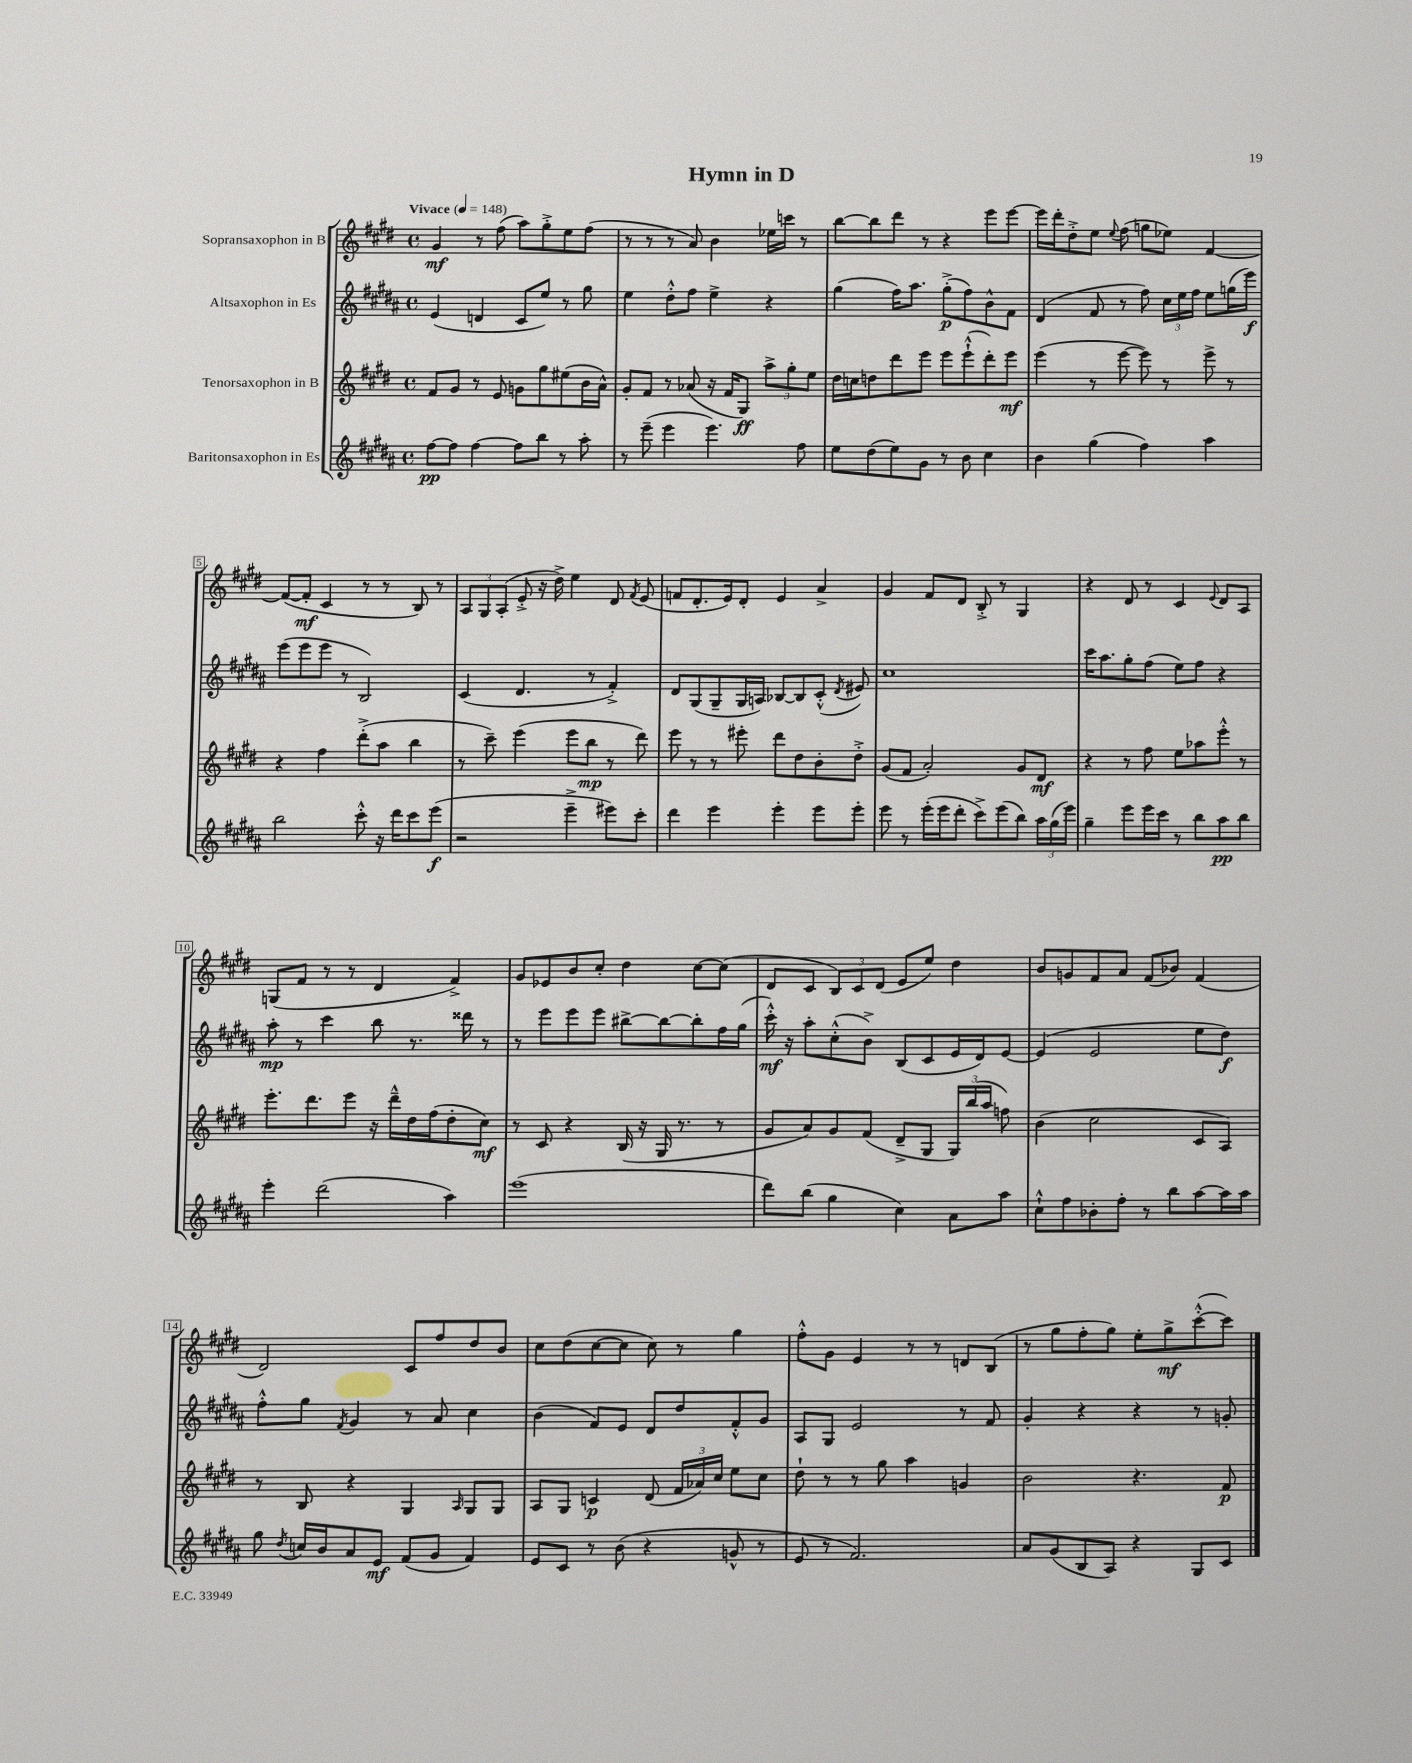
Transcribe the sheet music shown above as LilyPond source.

\header { title = "Hymn in D" }
<<
\new StaffGroup <<
\new Staff = "s0" \with { instrumentName = "Sopransaxophon in B" } {
    \clef treble \key e \major \defaultTimeSignature \time 4/4 \tempo "Vivace" 4 = 148
    \autoBeamOff gis'4\mf r8 fis''8( a''8[) gis''8-.-> e''8 fis''8]( |
    r8 r8 r8 a'8) b'4 ees''16[ c'''16] r8 |
    b''8[~ b''8 dis'''8] r8 r4 e'''8[ e'''8]~ |
    e'''16[ dis'''16-. dis''8-.-> e''8] \appoggiatura { e''8 } fis''8( g''8[ ees''8]) fis'4~ |
    fis'8[~( fis'8]-.\mf cis'4 r8 r8 b8) r8 |
    \tuplet 3/2 { a8[ gis8 a8]-.( } e'8-.-> r16 dis''16->) e''4 dis'8 \acciaccatura { fis'8 } e'8( |
    f'8[ dis'8.-. e'16) dis'8]-. e'4 a'4-> |
    gis'4 fis'8[ dis'8] b8-.-> r8 gis4 |
    r4 dis'8 r8 cis'4 \appoggiatura { e'8 } dis'8[ a8] |
    g8[( fis'8] r8 r8 dis'4 fis'4->) |
    gis'8[ ees'8 b'8 cis''8]-. dis''4 cis''8[~ cis''8]( |
    dis'8[ cis'8] \tuplet 3/2 { b8[) cis'8 dis'8]( } e'8[ e''8]) dis''4 |
    b'8[ g'8 fis'8 a'8] fis'8[( bes'8]) fis'4( |
    dis'2) cis'8[ fis''8 dis''8 b'8] |
    cis''8[ dis''8( cis''8~ cis''8] cis''8) r8 gis''4 |
    fis''8[-.-^ gis'8] e'4 r8 r8 d'8[ b8]( |
    r8 gis''8[ fis''8-. gis''8]) e''8[-. gis''8->\mf cis'''8~-.-^( cis'''8]) \bar "|." |
}
\new Staff = "s1" \with { instrumentName = "Altsaxophon in Es" } {
    \clef treble \key b \major \defaultTimeSignature \time 4/4
    \autoBeamOff e'4( d'4 cis'8[ e''8]) r8 gis''8 |
    e''4 dis''8[-.-^ fis''8] e''4-> r4 |
    gis''4( fis''16[) ais''8.] gis''8[-.->\p( fis''8) b'8-^ fis'8] |
    dis'4( fis'8 r8 fis''8) \tuplet 3/2 { cis''16[ e''16 fis''16] } e''8[ g''16( e'''16]\f) |
    e'''8[( e'''8 e'''8] r8 b2) |
    cis'4( dis'4. r8 fis'4-.->) |
    dis'8[ gis8( gis8-- gis16 a16]) bes8[~ bes8 cis'8]-.-^( \acciaccatura { dis'8 } eis'8) |
    cis''1 |
    cis'''16[ ais''8. gis''8-. fis''8]( e''8[) fis''8] r4 |
    ais''8-.\mp r8 cis'''4 b''8 r8. disis'''16 r8 |
    r8 e'''8[ e'''8 e'''8] bis''8[~-> bis''8~ bis''8-. fis''16 gis''16]( |
    cis'''16-.-^\mf) r16 ais''8[-. cis''8-.-^( b'8]->) b8[( cis'8 e'16 dis'16) e'8]~ |
    e'4( e'2 e''8[ dis''8]\f) |
    fis''8[-.-^ gis''8] \acciaccatura { fis'8 } gis'4 r8 ais'8 cis''4 |
    b'4( fis'8[) e'8] dis'8[ dis''8 fis'8-.-^ gis'8] |
    ais8[ gis8] e'2 r8 fis'8 |
    gis'4-. r4 r4 r8 g'8-. \bar "|." |
}
\new Staff = "s2" \with { instrumentName = "Tenorsaxophon in B" } {
    \clef treble \key e \major \defaultTimeSignature \time 4/4
    \autoBeamOff fis'8[ gis'8] r8 e'8 g'8[ gis''8 eis''8( b'16 a'16]-^) |
    gis'8[-. fis'8] r8 aes'8( r16 fis'16[ gis8]\ff) \tuplet 3/2 { a''8[-> gis''8-. e''8] } |
    dis''16[ c''16 d''8 dis'''8 e'''8] e'''8[ e'''8-!-^( dis'''8-.) e'''8]\mf |
    e'''4( r8 e'''8~ e'''8) r8 e'''8-> r8 |
    r4 fis''4 dis'''8[-.->( a''8] b''4 |
    r8 cis'''8--) e'''4( e'''8[ b''8]\mp r8 dis'''8) |
    e'''8 r8 r8 eis'''8-. dis'''8[ dis''8 b'8-. dis''8]-.-> |
    gis'8[( fis'8] a'2-.) gis'8[ dis'8]\mf |
    r4 r8 fis''8 e''8[ aes''8 e'''8]-.-^ r8 |
    e'''8.[-. dis'''8. e'''8] r16 dis'''16[---^ dis''16 fis''16( dis''8-. cis''8]\mf) |
    r8 cis'8 r4 b16( r16 gis16 r8. r8 |
    gis'8[ a'8) gis'8 fis'8]( dis'8[---> gis8] \tuplet 3/2 { gis16[) b''16( a''16] } f''8) |
    b'4( cis''2 cis'8[ a8]) |
    r8 b8 r4 gis4 \grace { a16 } gis8[ gis8] |
    a8[ gis8] c'4\p dis'8( \tuplet 3/2 { fis'16[ aes'16) cis''16] } e''8[ cis''8] |
    dis''8-! r8 r8 gis''8 a''4 g'4 |
    b'2 r4. fis'8\p \bar "|." |
}
\new Staff = "s3" \with { instrumentName = "Baritonsaxophon in Es" } {
    \clef treble \key b \major \defaultTimeSignature \time 4/4
    \autoBeamOff fis''8[~\pp fis''8] fis''4~ fis''8[ b''8] r8 ais''8-. |
    r8 e'''8--( e'''4 e'''4.) fis''8 |
    e''8[ dis''8( e''8) gis'8] r8 b'8 cis''4 |
    b'4 gis''4( fis''4) ais''4 |
    b''2 cis'''8-.-^ r16 dis'''16[ cis'''8 e'''8]\f( |
    r2 e'''4---> eis'''8[) cis'''8]-. |
    dis'''4 e'''4 e'''4-. e'''8[ e'''8]-. |
    e'''8 r8 e'''16[-.( e'''16 dis'''8]-. cis'''8[->) e'''8( b''8]) \tuplet 3/2 { ais''16[ gis''16( e'''16]) } |
    gis''4-- e'''8[ e'''16 cis'''16] r8 b''8[ ais''8\pp b''8] |
    e'''4-. dis'''2( ais''4) |
    e'''1( |
    dis'''8[) b''8]( gis''4 cis''4) ais'8[ ais''8] |
    cis''8[-!-^ fis''8 bes'8-. fis''8]-. r8 b''8[ ais''8~ ais''16 ais''16] |
    gis''8 \acciaccatura { dis''8 } c''16[ b'16 ais'8 e'8]\mf fis'8[( gis'8] fis'4) |
    e'8[ cis'8] r8 b'8( r4 g'8-^ r8 |
    e'8 r8 fis'2.) |
    ais'8[ gis'8( b8 ais8]) r4 gis8[ cis'8] \bar "|." |
}
>>
>>
\layout { \context { \Score \override BarNumber.stencil = #(make-stencil-boxer 0.1 0.3 ly:text-interface::print) } }
